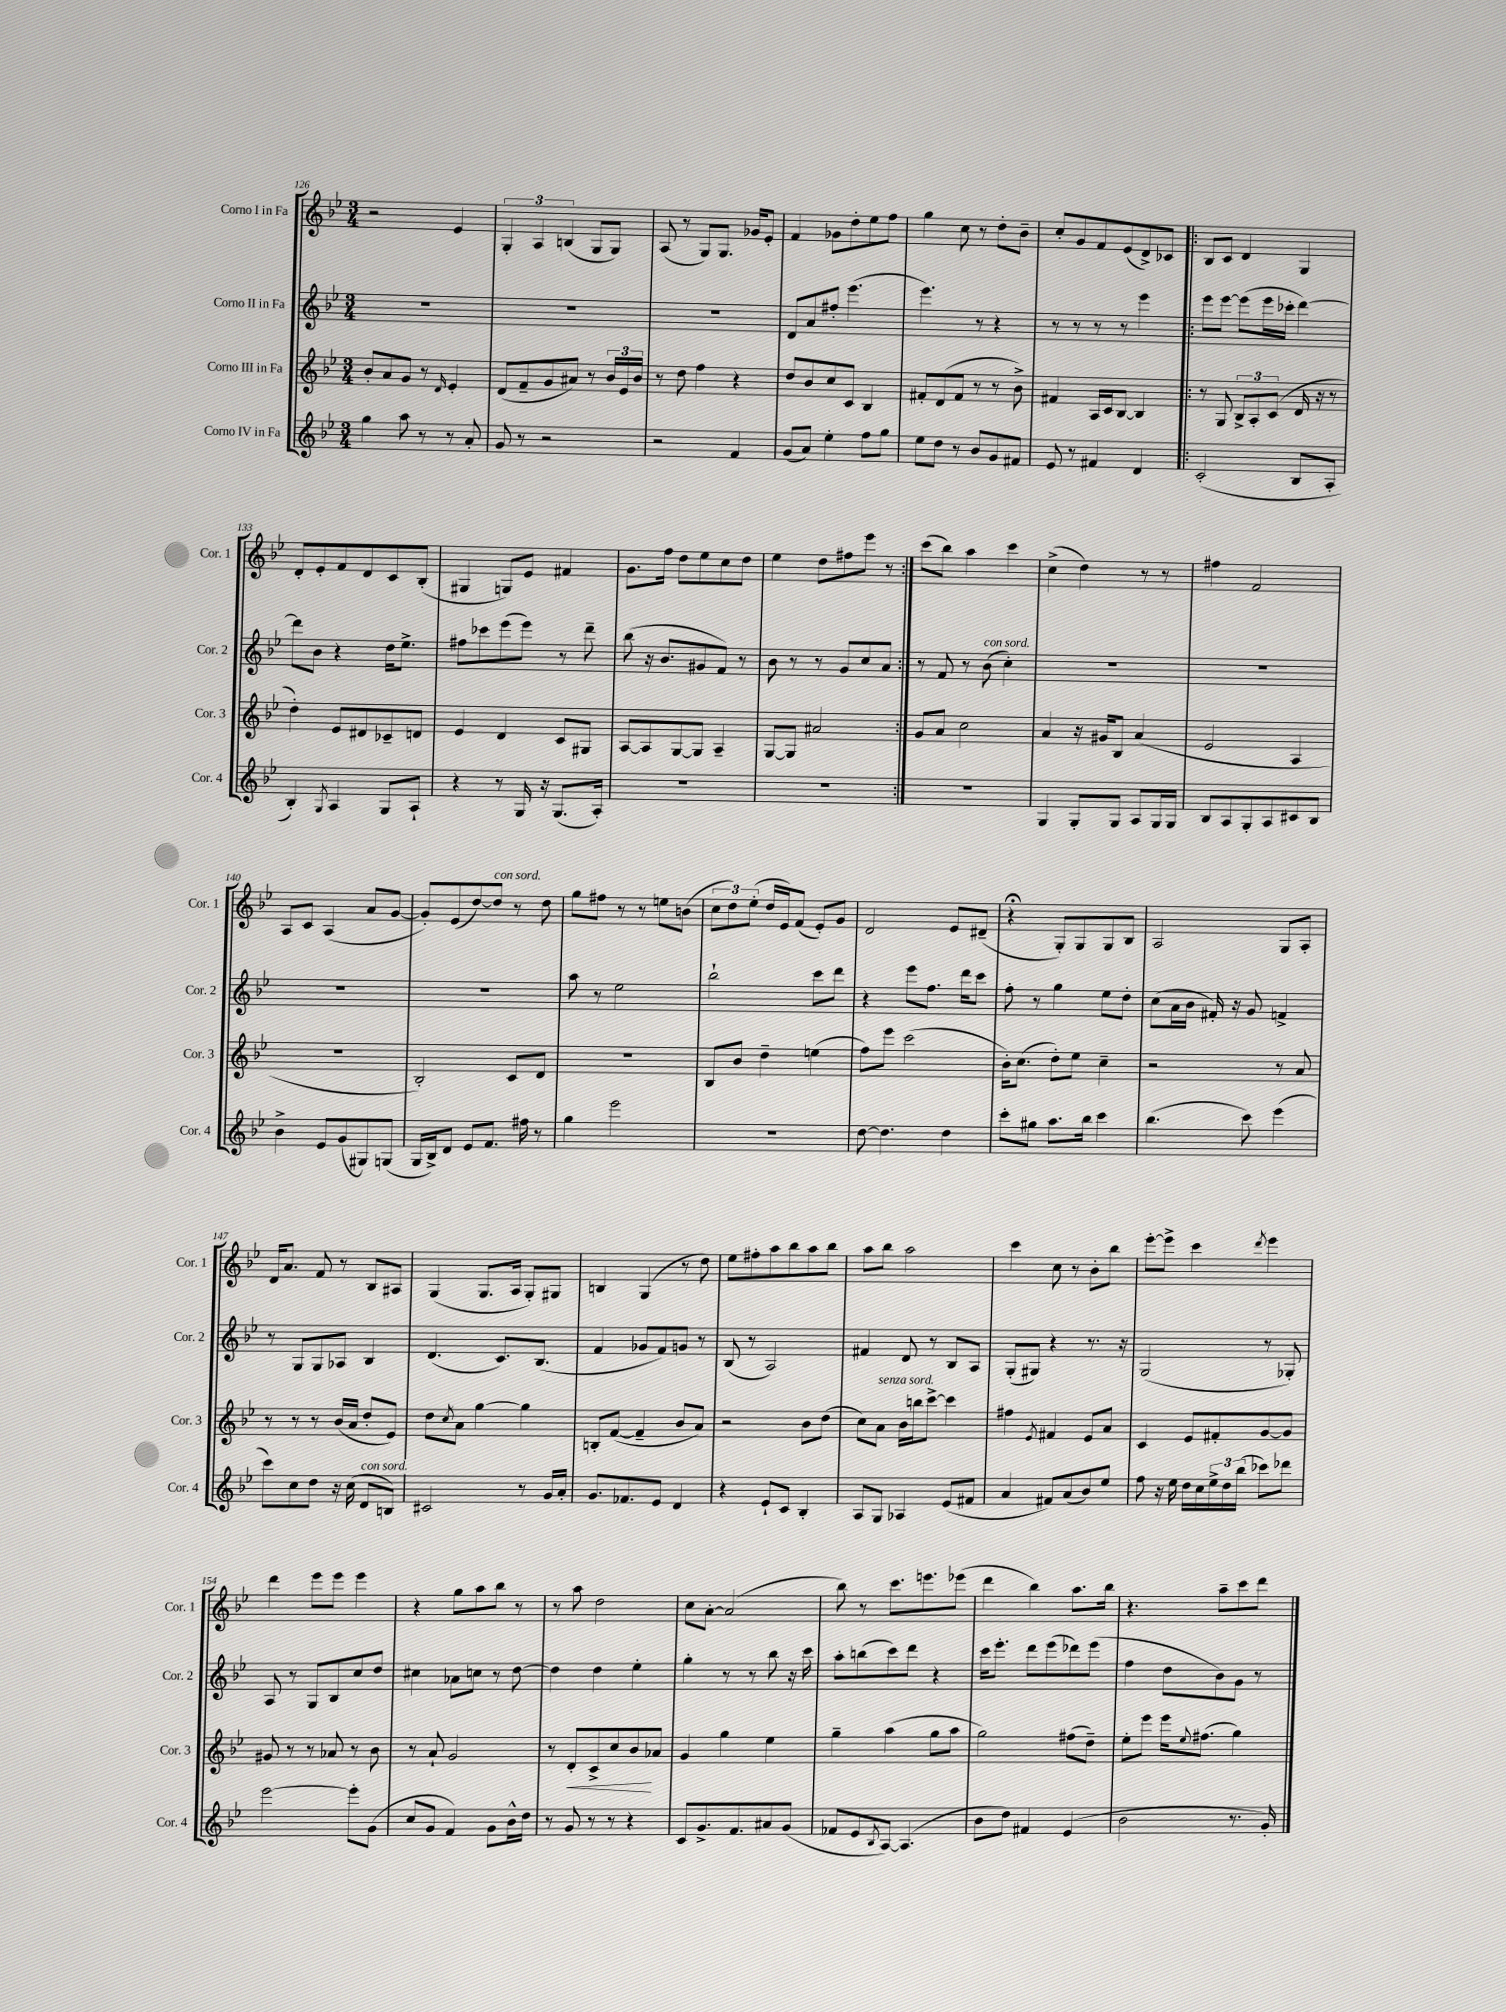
<<
\new StaffGroup <<
\new Staff = "s0" \with { instrumentName = "Corno I in Fa" shortInstrumentName = "Cor. 1" } {
    \clef treble \key bes \major \numericTimeSignature \time 3/4
    r2 ees'4 |
    \tuplet 3/2 { g4-. a4 b4( } g8 g8) |
    a8( r8 g8) g8. ges'16 ees'8-. |
    f'4 ges'8 d''8-. ees''8 f''8 |
    g''4 c''8 r8 d''8-. bes'8-- |
    c''8-. g'8 f'8 ees'8( d'8->) ces'8 |
    \repeat volta 2 { bes8 c'8 d'4 g4 |
    d'8-. ees'8-. f'8 d'8 c'8 bes8-.( |
    gis4 g8) ees'8 fis'4 |
    g'8. f''16 d''8 ees''8 c''8 d''8 |
    ees''4 d''8 fis''8 ees'''8 r8 | }
    c'''8( bes''8) a''4 c'''4 |
    c''4->( d''4) r8 r8 |
    fis''4 f'2 |
    a8 c'8 a4( a'8 g'8~ |
    g'8-.) ees'8( d''8~) d''8^\markup { \italic "con sord." } r8 d''8 |
    g''8 fis''8 r8 r8 e''8 b'8( |
    \tuplet 3/2 { c''8 d''8) ees''8-.( } d''16 ees'16) f'8( ees'8-.) g'8 |
    d'2 ees'8 dis'8--( |
    r4\fermata g8-.) g8 g8 bes8 |
    a2 g8 a8-. |
    d'16 a'8. f'8 r8 bes8 ais8 |
    g4( g8. a16 g8-.) gis8 |
    b4 g4( r8 d''8) |
    ees''8 fis''8-. a''8 bes''8 a''8 bes''8 |
    a''8 bes''8 a''2 |
    c'''4 c''8 r8 bes'8-. bes''8 |
    ees'''8~-. ees'''8-> c'''4 \acciaccatura { d'''8 } ees'''4 |
    d'''4 ees'''8 ees'''8 ees'''4 |
    r4 g''8 a''8 bes''8 r8 |
    r8 a''8 d''2 |
    c''8 a'8~-. a'2( |
    bes''8) r8 c'''8. e'''8. ees'''8( |
    d'''4 bes''4) a''8. bes''16 |
    r4. a''8-- c'''8 d'''8 \bar "|." |
}
\new Staff = "s1" \with { instrumentName = "Corno II in Fa" shortInstrumentName = "Cor. 2" } {
    \clef treble \key bes \major \numericTimeSignature \time 3/4
    R2. |
    R2. |
    R2. |
    d'8 a'8 fis''8-. ees'''4.( |
    ees'''4.) r8 r4 |
    r8 r8 r8 r8 ees'''4 |
    \repeat volta 2 { ees'''8 ees'''8~ ees'''8( ees'''16 ces'''16-. d'''4~) |
    d'''8 bes'8 r4 d''16 ees''8.-> |
    fis''8 ces'''8 ees'''8( ees'''8) r8 d'''8-- |
    bes''8( r16 bes'8. gis'8 f'8) r8 |
    bes'8 r8 r8 g'8 c''8 a'8 | }
    r8 f'8 r8 bes'8^\markup { \italic "con sord." }( c''4-.) |
    R2. |
    R2. |
    R2. |
    R2. |
    a''8 r8 ees''2 |
    bes''2-! c'''8 d'''8 |
    r4 ees'''8 f''8. d'''16 c'''8 |
    f''8-. r8 g''4 ees''8 d''8-. |
    c''8( a'16 bes'16 fis'16-.) r16 g'8 f'4-> |
    r8 g8 g8 aes8 bes4 |
    d'4.( c'8.) bes8.( |
    f'4 ges'8 f'8) g'8 r8 |
    bes8( r8 a2) |
    fis'4 d'8 r8 bes8 a8 |
    g8-.( gis8) r4 r8. r16 |
    g2( r8 ges8-.) |
    a8 r8 g8 bes8 c''8 d''8 |
    cis''4 aes'8 c''8 r8 d''8~ |
    d''4 d''4 ees''4-. |
    g''4-. r8 r8 bes''8 r16 c'''16 |
    a''8-. b''8( c'''8) d'''8 r4 |
    c'''16 ees'''8.-. d'''8 ees'''8( des'''8) ees'''8( |
    f''4 d''8 bes'8) g'8 r8 \bar "|." |
}
\new Staff = "s2" \with { instrumentName = "Corno III in Fa" shortInstrumentName = "Cor. 3" } {
    \clef treble \key bes \major \numericTimeSignature \time 3/4
    bes'8-. a'8 g'8 r8 \grace { d'16 } ees'4-. |
    d'8( f'8-- g'8 ais'8) r8 \tuplet 3/2 { bes'16 ees'16 bes'16 } |
    r8 d''8 f''4 r4 |
    d''8 bes'8 c''8 c'8 bes4 |
    fis'8-. d'8( fis'8 r8 r8 bes'8->) |
    fis'4 a16 c'16 bes8~ bes4 |
    \repeat volta 2 { r8 g8 \tuplet 3/2 { bes8-> a8-. c'8( } d'16 r16 r8 |
    d''4-.) ees'8 dis'8 ces'8-- d'8 |
    ees'4 d'4 c'8 gis8 |
    a8~ a8 g8~ g8 a4-- |
    g8~ g8 ais'2 | }
    g'8 a'8 c''2 |
    a'4 r16 gis'16 bes8 a'4( |
    ees'2 a4 |
    R2. |
    bes2-.) c'8 d'8 |
    R2. |
    bes8 bes'8 d''4-- e''4( |
    f''8) ees'''8 c'''2( |
    bes'16-.) c''8.( d''8-.) ees''8 c''4-- |
    r2 r8 a'8 |
    r8 r8 r8 bes'16( a'16 d''8-. ees'8) |
    d''8 \acciaccatura { c''8 } a'8 g''4~ g''4 |
    b8-. f'8~( f'4-- bes'8 a'8) |
    r2 bes'8 d''8( |
    c''8) a'8^\markup { \italic "senza sord." } bes'16 b''16 c'''8~-> c'''4 |
    fis''4 \acciaccatura { ees'8 } fis'4 ees'8 a'8 |
    c'4 ees'8 fis'8-. g'8~ g'8 |
    gis'8 r8 r8 aes'8 r8 bes'8 |
    r8 a'8-! g'2 |
    r8 d'8-.\< c'8-> c''8 bes'8\! aes'8 |
    g'4 g''4 ees''4 |
    g''4-- a''4( g''8 a''8 |
    g''2) fis''8( d''8--) |
    ees''8-. ees'''8 ees'''16 \appoggiatura { ees''8 } fis''8.( g''4) \bar "|." |
}
\new Staff = "s3" \with { instrumentName = "Corno IV in Fa" shortInstrumentName = "Cor. 4" } {
    \clef treble \key bes \major \numericTimeSignature \time 3/4
    g''4 a''8 r8 r8 a'8-. |
    g'8 r8 r2 |
    r2 f'4 |
    g'8( a'8) ees''4-. f''8 g''8 |
    ees''8 d''8 r8 bes'8 g'8 fis'8 |
    ees'8 r8 fis'4 d'4 |
    \repeat volta 2 { c'2-.( bes8 a8-. |
    bes4-.) \acciaccatura { g8 } a4 g8 a8-! |
    r4 r8 g16 r16 g8.( a16-.) |
    R2. |
    R2. | }
    R2. |
    g4 g8-. g8 a8 g16 g16 |
    bes8 a8 g8-. a8 cis'8 bes8 |
    bes'4-> ees'8 g'8( gis8) g8( |
    g16 bes16->) d'8 ees'8 f'8. fis''16 r8 |
    g''4 ees'''2 |
    R2. |
    d''8~ d''4. d''4 |
    c'''8-. gis''8 a''8. bes''16 c'''4 |
    bes''4.( c'''8) ees'''4( |
    c'''8) c''8 d''8 r16 c''16( d'8^\markup { \italic "con sord." } b8) |
    cis'2 r8 g'16 a'16-. |
    g'8. fes'8. ees'8 d'4 |
    r4 ees'8-! c'8 bes4-. |
    a8 g8 aes4 ees'8( fis'8 |
    a'4 fis'8) a'8( bes'8) ees''8 |
    f''8 r16 ees''16 d''16 c''16 \tuplet 3/2 { ees''16-> d''16 bes''16( } ces'''8) des'''8 |
    ees'''2~ ees'''8-. g'8( |
    c''8 g'8 f'4) g'8 bes'16-^ d''16 |
    r8 g'8 r8 r8 r4 |
    c'8 g'8.-> f'8. ais'8 g'8( |
    fes'8 ees'8 \acciaccatura { bes8 } a8~) a4.( |
    bes'8 d''8) fis'4 ees'4( |
    bes'2 r8. g'16-.) \bar "|." |
}
>>
>>
\layout { \context { \Score currentBarNumber = #126 } }
